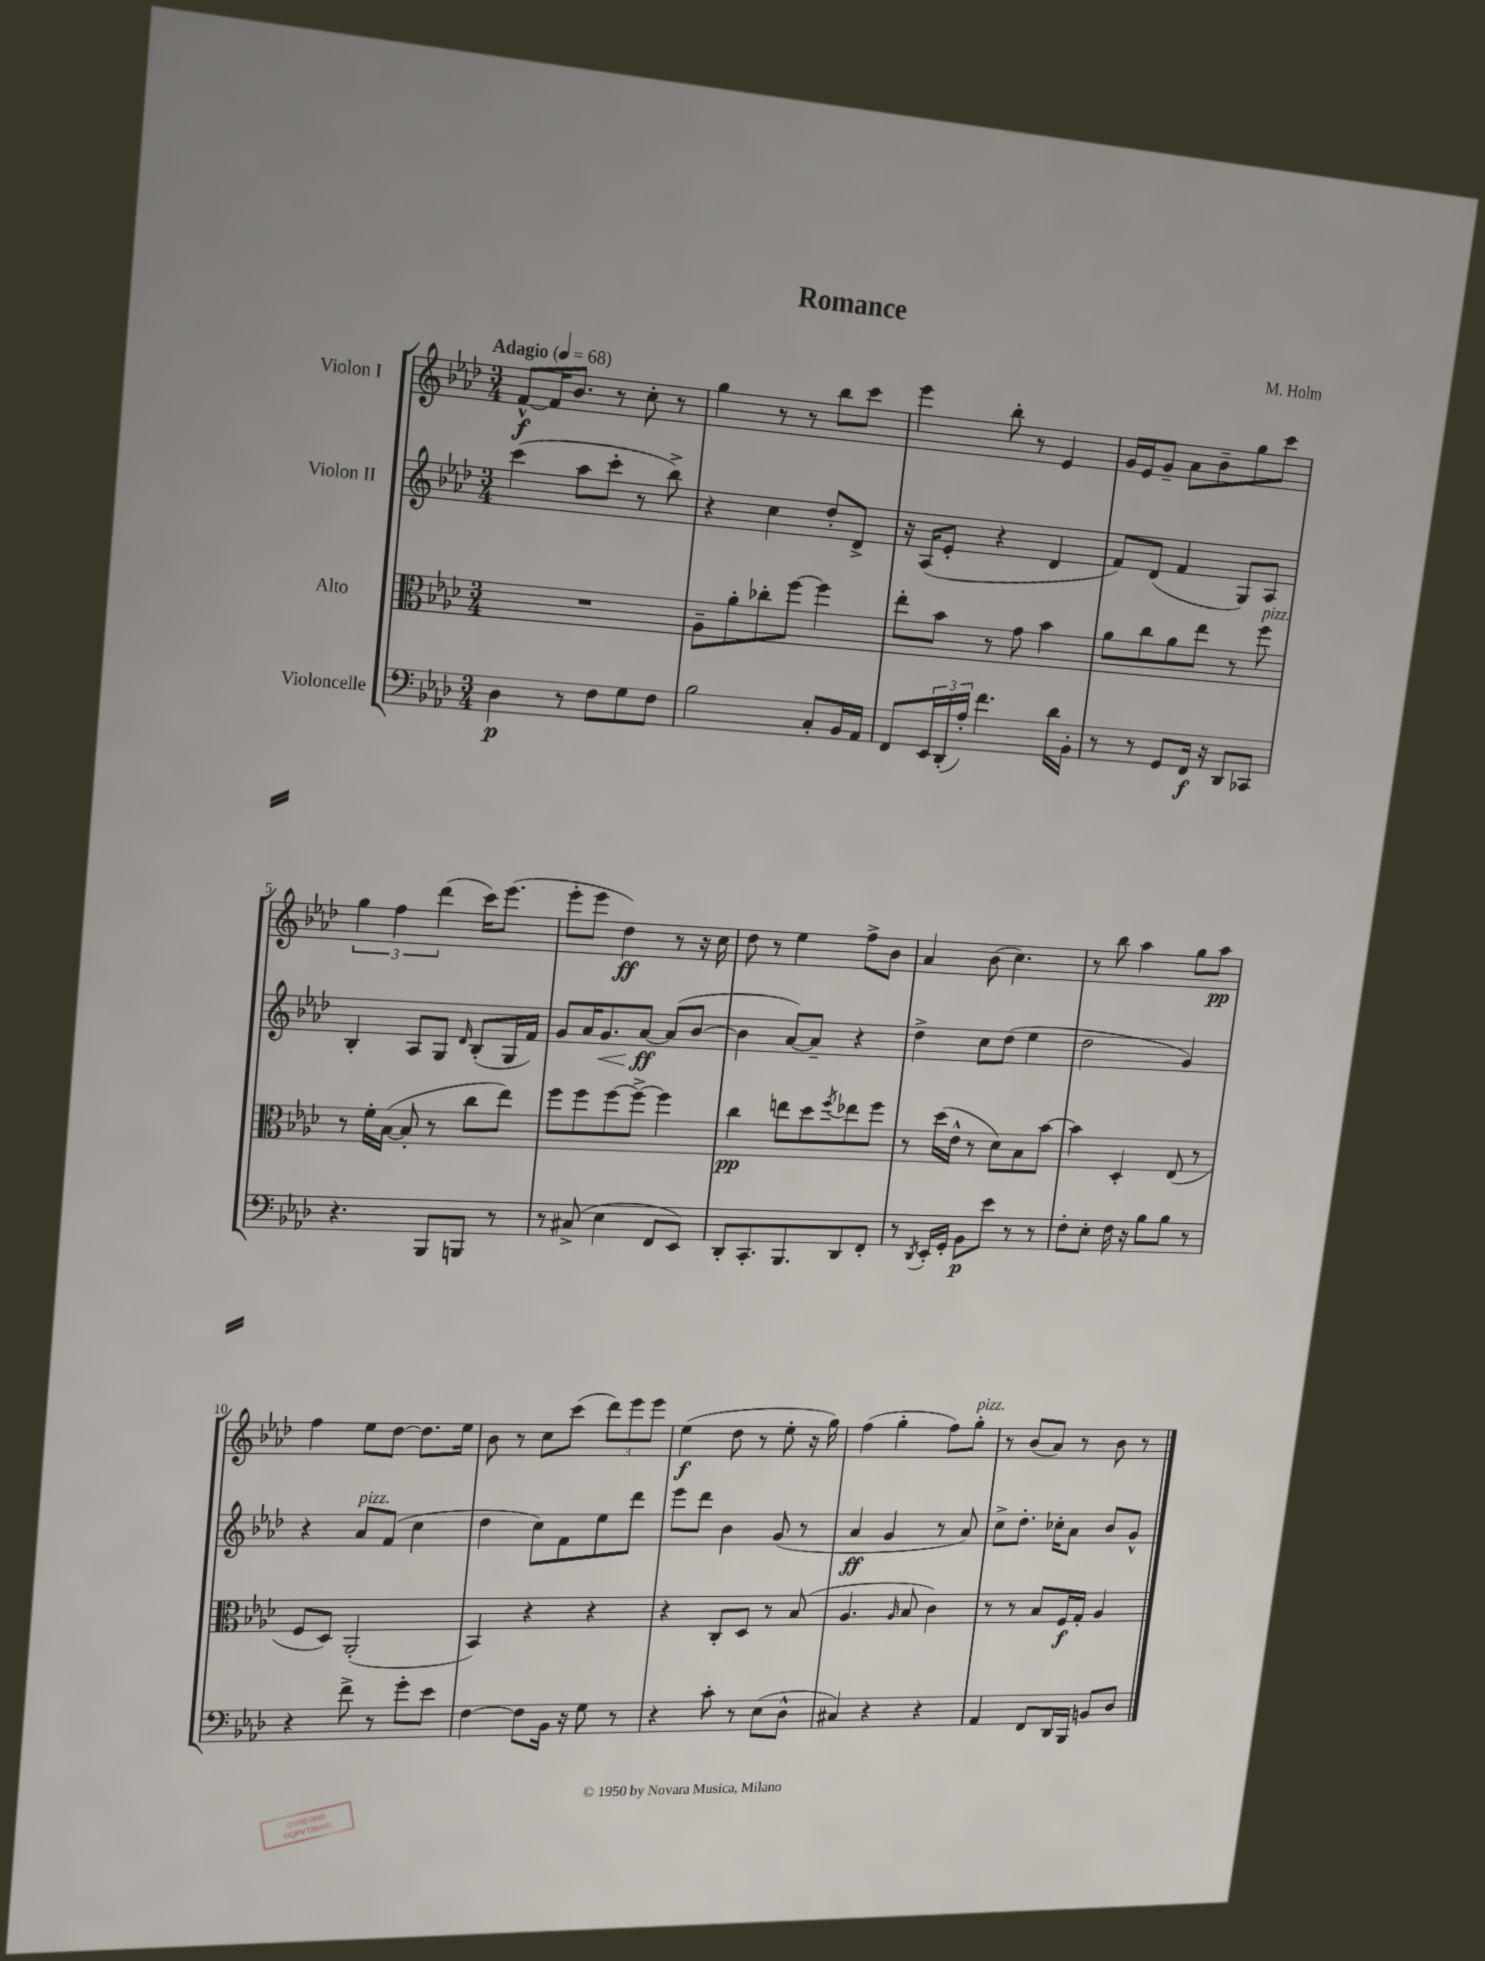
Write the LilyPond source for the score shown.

\header { title = "Romance" composer = "M. Holm" }
<<
\new StaffGroup <<
\new Staff = "s0" \with { instrumentName = "Violon I" } {
    \clef treble \key aes \major \numericTimeSignature \time 3/4 \tempo "Adagio" 4 = 68
    f'8~-^\f f'16 bes'8. r8 c''8-. r8 |
    g''4 r8 r8 bes''8 c'''8 |
    ees'''4 bes''8-. r8 ees'4 |
    g'16 ees'16 g'8-- aes'8 bes'8-- g''8 c'''8 |
    \tuplet 3/2 { g''4 f''4 des'''4( } c'''16) ees'''8.( |
    ees'''8-. ees'''8 des''4\ff) r8 r16 c''16 |
    des''8 r8 ees''4 f''8-> bes'8 |
    aes'4 bes'8( c''4.) |
    r8 bes''8 aes''4 g''8 aes''8\pp |
    f''4 ees''8 des''8~ des''8. ees''16 |
    bes'8 r8 c''8 c'''8( \tuplet 3/2 { des'''8) ees'''8 ees'''8 } |
    ees''4\f( des''8 r8 ees''8-. r16 g''16) |
    f''4( g''4-. f''8) g''8-.^\markup { \italic "pizz." } |
    r8 bes'8( aes'8) r8 bes'8 r8 \bar "|." |
}
\new Staff = "s1" \with { instrumentName = "Violon II" } {
    \clef treble \key aes \major \numericTimeSignature \time 3/4
    c'''4( aes''8 c'''8-. r8 bes''8->) |
    r4 c''4 des''8-. des'8-> |
    r16 aes16( ees'8-. r4 des'4 |
    f'8) des'8( f'4 g8) aes8 |
    bes4-. aes8 g8 \grace { des'16 } bes8-.( g16 f'16) |
    g'8 aes'16 g'8.\< aes'8~\ff\! aes'8( bes'8~ |
    bes'4 aes'8~) aes'8-- r4 |
    des''4-> c''8 des''8( ees''4 |
    des''2 g'4) |
    r4 aes'8^\markup { \italic "pizz." } f'8( c''4 |
    des''4 c''8) f'8 ees''8 des'''8 |
    ees'''8 des'''8 bes'4 g'8( r8 |
    aes'4\ff g'4 r8 aes'8) |
    c''8-> des''8.-. ces''16-. aes'8 bes'8 g'8-^ \bar "|." |
}
\new Staff = "s2" \with { instrumentName = "Alto" } {
    \clef alto \key aes \major \numericTimeSignature \time 3/4
    R2. |
    aes8-- aes'8-. ces''8-. f''8~ f''4 |
    ees''8-. bes'8 r8 g'8 bes'4 |
    aes'8 c''8 aes'8 ees''8 r8 f''8^\markup { \italic "pizz." } |
    r8 f'16-. bes16~( bes8-. r8 c''8 ees''8) |
    f''8 f''8 f''8~ f''8~-> f''4 |
    c''4\pp e''8 des''8 \acciaccatura { f''8 } ees''8 f''8 |
    r8 des''16( ees'16-^ r8 des'8) bes8 bes'8~ |
    bes'4 des4-. ees8( r8 |
    f8 des8) aes,2-.( |
    bes,4) r4 r4 |
    r4 c8-. des8 r8 bes8( |
    aes4. \grace { aes16 } bes8 c'4) |
    r8 r8 bes8 f16\f g16-. aes4 \bar "|." |
}
\new Staff = "s3" \with { instrumentName = "Violoncelle" } {
    \clef bass \key aes \major \numericTimeSignature \time 3/4
    des4\p r8 f8 g8 f8 |
    bes2 c8-. bes,16 aes,16 |
    f,8 \tuplet 3/2 { ees,16 des,16-.( aes16-.) } f'4. des'16 bes,16-. |
    r8 r8 g,8 f,16\f r16 des,8 ces,8 |
    r4. bes,,8 b,,8 r8 |
    r8 cis8->( ees4 f,8 ees,8) |
    des,8-. c,8.-. bes,,8. des,8 f,8-. |
    r8 \acciaccatura { des,8 } ees,16-. g,16-. bes,8\p ees'8 r8 r8 |
    f8-. ees8-. f16 r16 bes8 bes8 r8 |
    r4 f'8-> r8 g'8-. ees'8 |
    f4~ f8 bes,16 r16 g8 r8 |
    r4 c'8-. r8 ees8( des8-^ |
    cis4) r4 r4 |
    aes,4 f,8 des,16 bes,,16 b,8 des8 \bar "|." |
}
>>
>>
